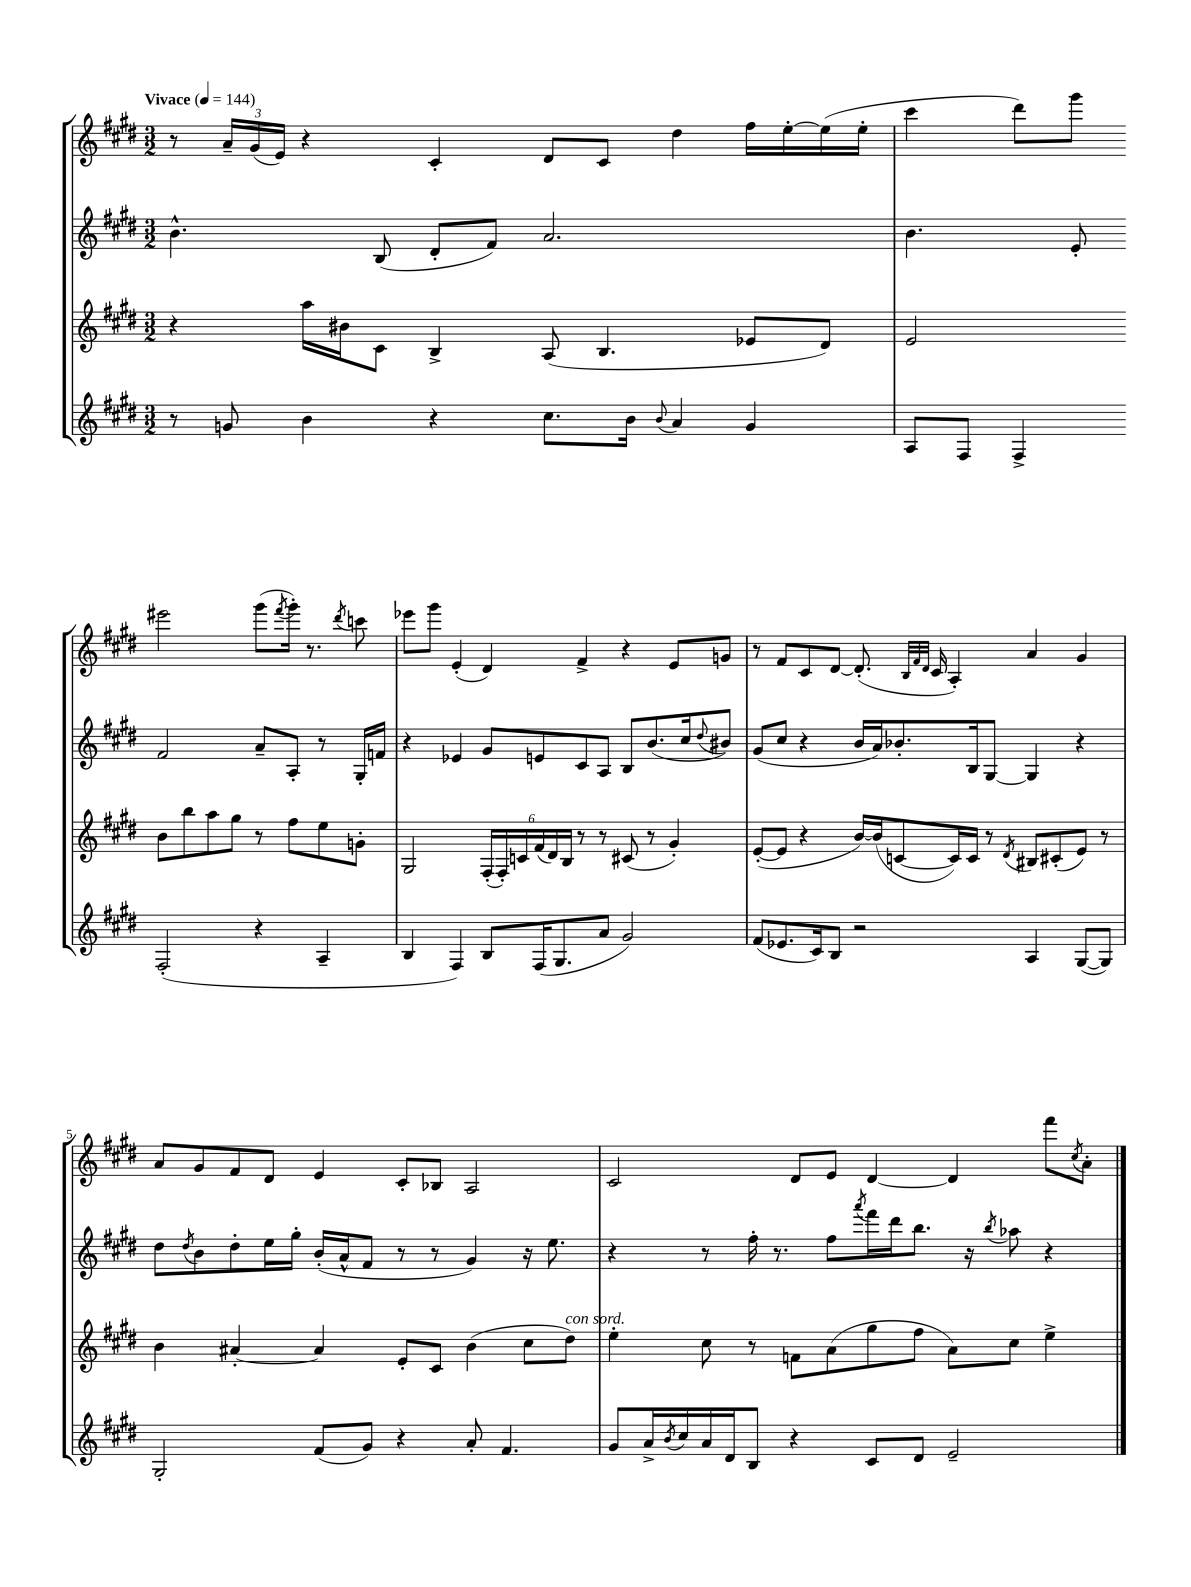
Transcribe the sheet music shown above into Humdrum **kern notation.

**kern	**kern	**kern	**kern
*part4	*part3	*part2	*part1
*staff4	*staff3	*staff2	*staff1
*clefG2	*clefG2	*clefG2	*clefG2
*k[f#c#g#d#]	*k[f#c#g#d#]	*k[f#c#g#d#]	*k[f#c#g#d#]
*M3/2	*M3/2	*M3/2	*M3/2
*MM144	*MM144	*MM144	*MM144
=1	=1	=1	=1
!	!	!	!LO:TX:a:B:t=Vivace
8r	4r	4.b^^\	8r
8gn/	.	.	24a~/LL
.	.	.	(24g#/
.	.	.	24e/JJ)
4b\	16aa\LL	.	4r
.	16b#X\J	.	.
.	8c#\J	(8B/	.
4r	4B^/	8d#'/L	4c#'/
.	.	8f#/J)	.
8.cc#\L	(8A/	2.a/	8d#/L
.	4.B/	.	8c#/J
16b\Jk	.	.	.
8qqb/	.	.	.
4a/	.	.	4dd#\
4g/	8e-X/L	.	16ff#\LL
.	.	.	[16ee'\
.	8d#/J)	.	(16ee\]
.	.	.	16ee'\JJ
=2	=2	=2	=2
8A/L	2e/	4.b\	4ccc#\
8F#/J	.	.	.
4F#^/	.	.	8ddd#\L)
.	.	8e'/	8ggg#\J
(2F#'/	8b\L	2f#/	2eee#X\
.	8bb\	.	.
.	8aa\	.	.
.	8gg#\J	.	.
4r	8r	8a~/L	(8ggg#\L
.	.	.	8qfff#/
.	8ff#\L	8A'/J	16ggg#'\Jk)
.	.	.	8.r
4A~/	8ee\	8r	.
.	.	.	8qddd#/
.	8gn'\J	16G#'/LL	8cccn\
.	.	16fn/JJ	.
!!LO:LB:g=z
=3	=3	=3	=3
4B/	2G#/	4r	8eee-X\L
.	.	.	8ggg#\J
4F#/)	.	4e-X/	(4e'/
8B/L	(24F#'/LL	8g#/L	4d#/)
.	24F#'/)	.	.
.	24cn/	.	.
(16F#/K	(24f#/	8en/	.
.	24d#/)	.	.
8.G#/	.	.	.
.	24B/JJ	.	.
.	8r	8c#/	4f#^/
8a/J	8r	8A/J	.
2g#/)	(8c#X/	8B/L	4r
.	8r	(8.b/	.
.	4g#'/)	.	8e/L
.	.	16cc#/k	.
.	.	8qqdd#/	.
.	.	8b#X/J)	8gn/J
=4	=4	=4	=4
(8f#/L	([8e'/L	(8g#/L	8r
8.e-X/	8e/J]	8cc#/J	8f#/L
.	4r	4r	8c#/
16c#/k)	.	.	.
8B/J	.	.	[8d#/J
2r	[16b/LL)	16b/LL	(8.d#'/]
.	(16b/J]	16a/J)	.
.	[8cn/	8.b-X'/	.
.	.	.	32qqB/LLL
.	.	.	32qqf#/
.	.	.	32qqd#/JJJ
.	.	.	16c#/
.	16c/L])	.	4A'/)
.	16c/JJ	16B/k	.
.	8r	[8G#/J	.
.	8qd#/	.	.
4A/	8B#X/L	4G#/]	4a/
.	(8c#X'/	.	.
([8G#/L	8e/J)	4r	4g#/
8G#/J])	8r	.	.
!!LO:LB:g=z
=5	=5	=5	=5
2G#'/	4b\	8dd#\L	8a/L
.	.	8qdd#/	.
.	.	8b\	8g#/
.	[4a#X'/	8dd#'\	8f#/
.	.	16ee\L	8d#/J
.	.	16gg#'\JJ	.
(8f#/L	4a#/]	(16b'/LL	4e/
.	.	16a^^/J	.
8g#/J)	.	8f#/J	.
4r	8e'/L	8r	8c#'/L
.	8c#/J	8r	8B-X/J
8a'/	(4b\	4g#/)	2A/
4.f#/	.	.	.
.	8cc#\L	16r	.
.	.	8.ee\	.
!	!LO:TX:a:i:t=con sord.	!	!
.	8dd#\J)	.	.
=6	=6	=6	=6
8g#/L	4ee'\	4r	2c#/
16a^/L	.	.	.
8qb/	.	.	.
16cc#/	.	.	.
16a/	8cc#\	8r	.
16d#/J	.	.	.
8B/J	8r	16ff#'\	.
.	.	8.r	.
4r	8fn\L	.	8d#/L
.	(8a\	8ff#\L	8e/J
.	.	8qaaa/	.
8c#/L	8gg#\	16fff#\L	[4d#/
.	.	16ddd#\J	.
8d#/J	8ff#\J	8.bb\J	.
2e~/	8a\L)	.	4d#/]
.	.	16r	.
.	.	8qbb/	.
.	8cc#\J	8aa-X\	.
.	4ee^\	4r	8fff#\L
.	.	.	8qcc#/
.	.	.	8a'\J
==	==	==	==
*-	*-	*-	*-
